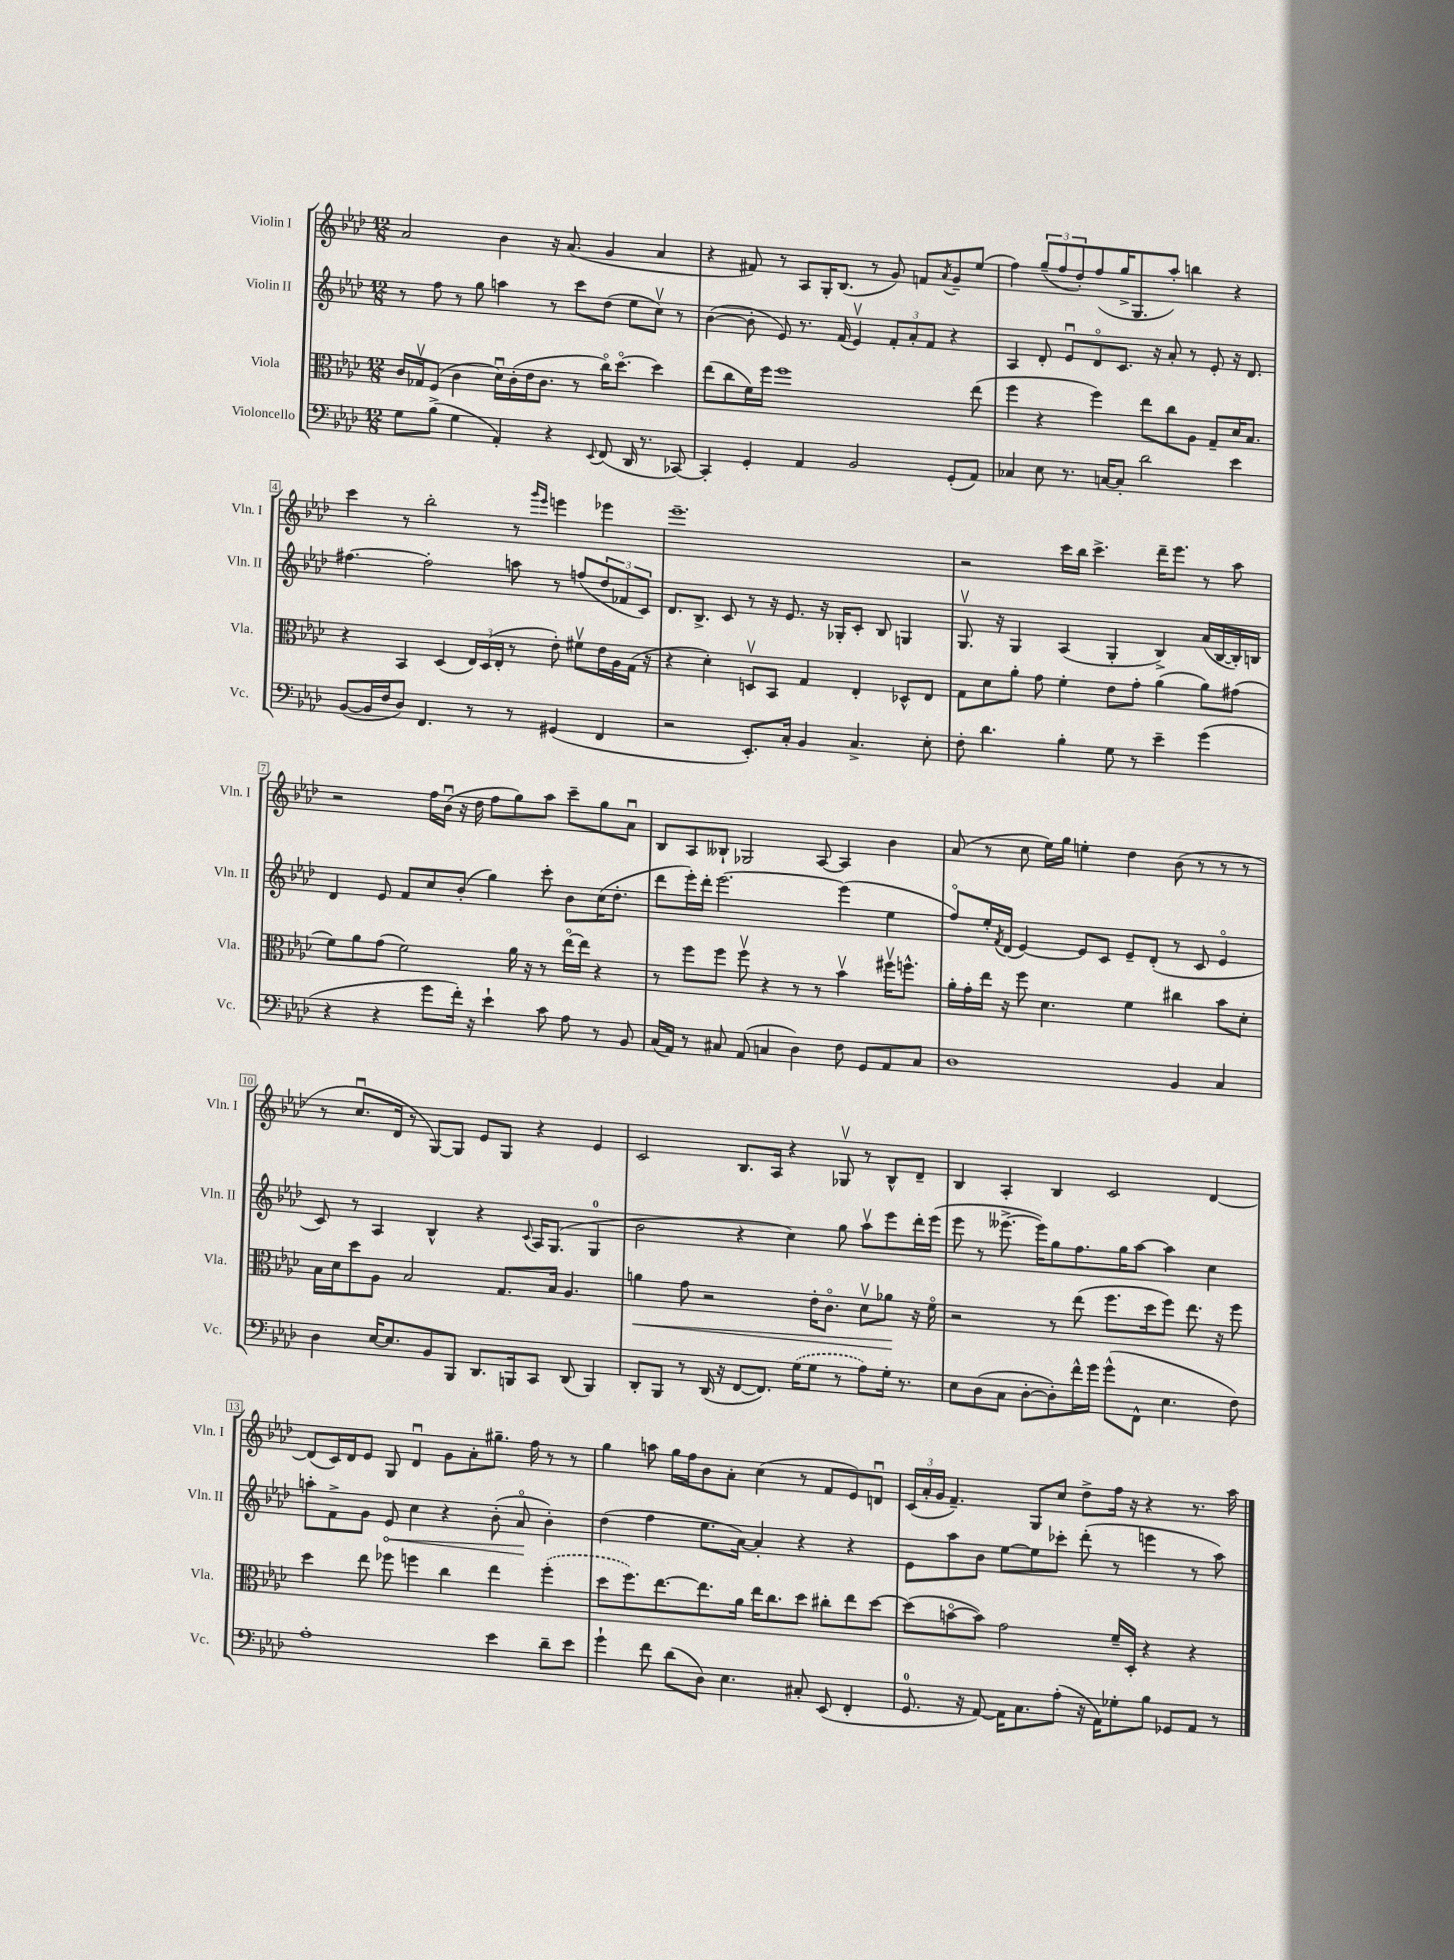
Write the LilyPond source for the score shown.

<<
\new StaffGroup <<
\new Staff = "s0" \with { instrumentName = "Violin I" shortInstrumentName = "Vln. I" } {
    \clef treble \key aes \major \numericTimeSignature \time 12/8
    aes'2 bes'4 r16 aes'8.( g'4 aes'4 |
    r4 fis'8) r8 aes8 g16-. bes8.( r8 g'8) f'8 \acciaccatura { aes'8 } g'8-- ees''8( |
    f''4) \tuplet 3/2 { g''8--( f''8 des''8-.) } f''8( g''16-> g8. aes''8-.) b''4 r4 |
    c'''4 r8 bes''2-. r8 \grace { g'''16 ees'''16 } e'''4 ees'''4 |
    ees'''1.-- |
    r2 c'''16 bes''16 c'''4.-> des'''16-- ees'''8. r8 aes''8 |
    r2 f''16 bes'16\downbow( r16 des''16 f''8 g''8) aes''8 c'''8-- g''8 aes'8\downbow |
    bes8 aes8 beses8-! ges2 aes8~ aes4 bes'4 |
    aes'8( r8 c''8 ees''16) g''16 e''4-. des''4 bes'8( r8 r8 r8 |
    r8 c''8.\downbow des'16 r8 g8~) g8 ees'8 g8 r4 ees'4 |
    c'2 bes8. aes16 r4 ges8\upbow r8 bes8-^ des'8-- |
    bes4 aes4-. bes4 c'2 des'4~ |
    des'8( c'16) des'16 ees'8 g8 des'4\downbow g'8 aes'8-. gis''8.-- f''16 r8 r8 |
    g''4 a''8 g''16 f''16 bes'8 aes'8-. c''4( r8 f'8 ees'8) d'8\downbow |
    \tuplet 3/2 { c'16( aes'16-. g'16 } f'4.--) g8 c''8 des''8-> f''16 r16 r4 r8. aes''16 \bar "|." |
}
\new Staff = "s1" \with { instrumentName = "Violin II" shortInstrumentName = "Vln. II" } {
    \clef treble \key aes \major \numericTimeSignature \time 12/8
    r8 f''8 r8 g''8 a''4 r8 c'''8 des''8( ees''8 c''8\upbow) r8 |
    bes'4~( bes'8-. ees'8) r8. f'16( ees'4\upbow) \tuplet 3/2 { f'8-. aes'8-. f'8 } r4 |
    aes4 des'8-. ees'8\downbow des'8\flageolet c'8. r16 aes'8-. r8 ees'8-. r16 des'8. |
    fis''4.~ fis''2-. a''8 r8 f''8( \tuplet 3/2 { des''8 fes'8 c'8) } |
    des'8. bes8.-> c'8 r8 r16 ees'8. r16 ges16-. c'8-. bes8 g4 |
    g8.\upbow r16 g4 aes4( g4-. bes4->) aes'16( bes16~ bes16-.) b16 |
    des'4 ees'8 f'8 c''8 bes'8-.( g''4) c'''8-. bes'8 c''16( des''8.-. |
    des'''8 ees'''16-.) des'''16-. ees'''2.~ ees'''4( ees''4 |
    f''8\flageolet) ees''16-. \acciaccatura { f'8 } des'16( ees'4~) ees'8 c'8 ees'8-- des'8-.( r8 c'8 ees'4\flageolet |
    c'8) r8 aes4 bes4-^ r4 \appoggiatura { c'8 } aes16 g8.( g4-0 |
    bes'2 r4 c''4) g''8 aes''8\upbow ees'''8 des'''16-. ees'''16( |
    ees'''8 r8 eeses'''8.~-> eeses'''16) g''8 f''8. g''16 aes''8~ aes''4 c''4 |
    a''8-. f'8-> g'8 \once \override Hairpin.circled-tip = ##t ees'8\< c''4 r4 bes'8-.( aes'8\flageolet\! bes'4-.) |
    des''4( f''4 ees''8. aes'16~) aes'4-. r4 r4 |
    ees'8 aes''8 bes'8 ees''8~ ees''8 ces'''8-. des'''8-.( r8 e'''4 r8 aes''8) \bar "|." |
}
\new Staff = "s2" \with { instrumentName = "Viola" shortInstrumentName = "Vla." } {
    \clef alto \key aes \major \numericTimeSignature \time 12/8
    c'16 ges16\upbow f8( c'4 des'16\downbow) c'16-.( ees'16 c'8. r8 c''16\flageolet) des''8.~\flageolet des''4 |
    ees''8( c''8 f'16) f''16 f''1 ees''8( |
    f''4 r4 f''4) ees''8 c''8 aes8 g8-- des'16 bes8. |
    r4 bes,4 des4( \tuplet 3/2 { ees16) des16( ees16-. } r8 ees'8-.) fis'8\upbow ees'16 aes16 g16( r16 |
    r4 des'4-.) d8\upbow bes,8 g4 ees4-. des8-^ ees8 |
    g8 des'8 aes'8-. g'8 f'4-. ees'8 g'8-. aes'4( aes'8) gis'8( |
    f'8) aes'8 g'8( f'2) aes'16 r16 r8 ees''16~\flageolet ees''16 r4 |
    r8 f''8 f''8 f''8\upbow r4 r8 r8 bes'4\upbow fis''16\upbow f''8.-^ |
    aes'16-. g'16-. ees''16 r16 f''8 des'4. f'4 cis''4 bes'8 des'8-. |
    bes16 des'16 des''8 aes8 bes2 g8. bes16 aes4. |
    a'4\< g'8 r2 ees'16-. c'8.\flageolet des'8\upbow aes'8\! r16 f'16\flageolet |
    r2 r8 ees''8( f''8. des''16 f''8) ees''8. r16 f''8 |
    des''4 ees''8 fes''8 f''4 c''4 ees''4 \once \slurDashed f''4-.( |
    des''8 f''8.) ees''8.~ ees''8. aes'16 ees''16 c''8. des''8 cis''8-. ees''8 des''8~ |
    des''8( b'8~\flageolet b'8) g'2 f'16-- des16-. r4 r4 \bar "|." |
}
\new Staff = "s3" \with { instrumentName = "Violoncello" shortInstrumentName = "Vc." } {
    \clef bass \key aes \major \numericTimeSignature \time 12/8
    g8 bes8->( g4 aes,4-.) r4 \appoggiatura { ees,8 } f,8( des,16 r8. ces,8~) |
    ces,4-. g,4-. aes,4 bes,2 g,8-.( aes,8) |
    ces4 ees8 r8. c16~ c8-. des'2 ees'4 |
    bes,8~( bes,16 f16 des8) f,4. r8 r8 gis,4( f,4 |
    r2 ees,8.-.) c16-. bes,4 c4.-> ees8-. |
    f8-. des'4. bes4-. g8 r8 ees'4-- g'4( |
    r4 r4 g'8 f'16-.) r16 ees'4-! c'8 aes8 r8 bes,8 |
    c16( aes,16) r8 cis8 aes,8( c4 des4) f8 g,8 aes,8 c8 |
    des1 bes,4 c4 |
    des4 ees16~ ees8. bes,8 bes,,8 des,8. b,,16 c,8 des,8( b,,4) |
    des,8-. bes,,8 r8 des,16( r16 f,8~ f,8.) \once \slurDashed g16( g8 r8 aes8) g16-. r8. |
    ees8 des8( c8 des8~-. des8-.) f'16-^ g'16 g'8-^( f,8-^ ees4. f8) |
    aes1-. ees'4 des'8-- ees'8 |
    g'4-! f'8 des'8( des8) ees4. cis8-. ees,8( f,4-. |
    g,8.-0 r16 aes,8~) aes,16 c8. aes8-.( r16 aes,16) ges8-. bes8 ges,8 aes,8 r8 \bar "|." |
}
>>
>>
\layout { \context { \Score \override BarNumber.stencil = #(make-stencil-boxer 0.1 0.3 ly:text-interface::print) } }
